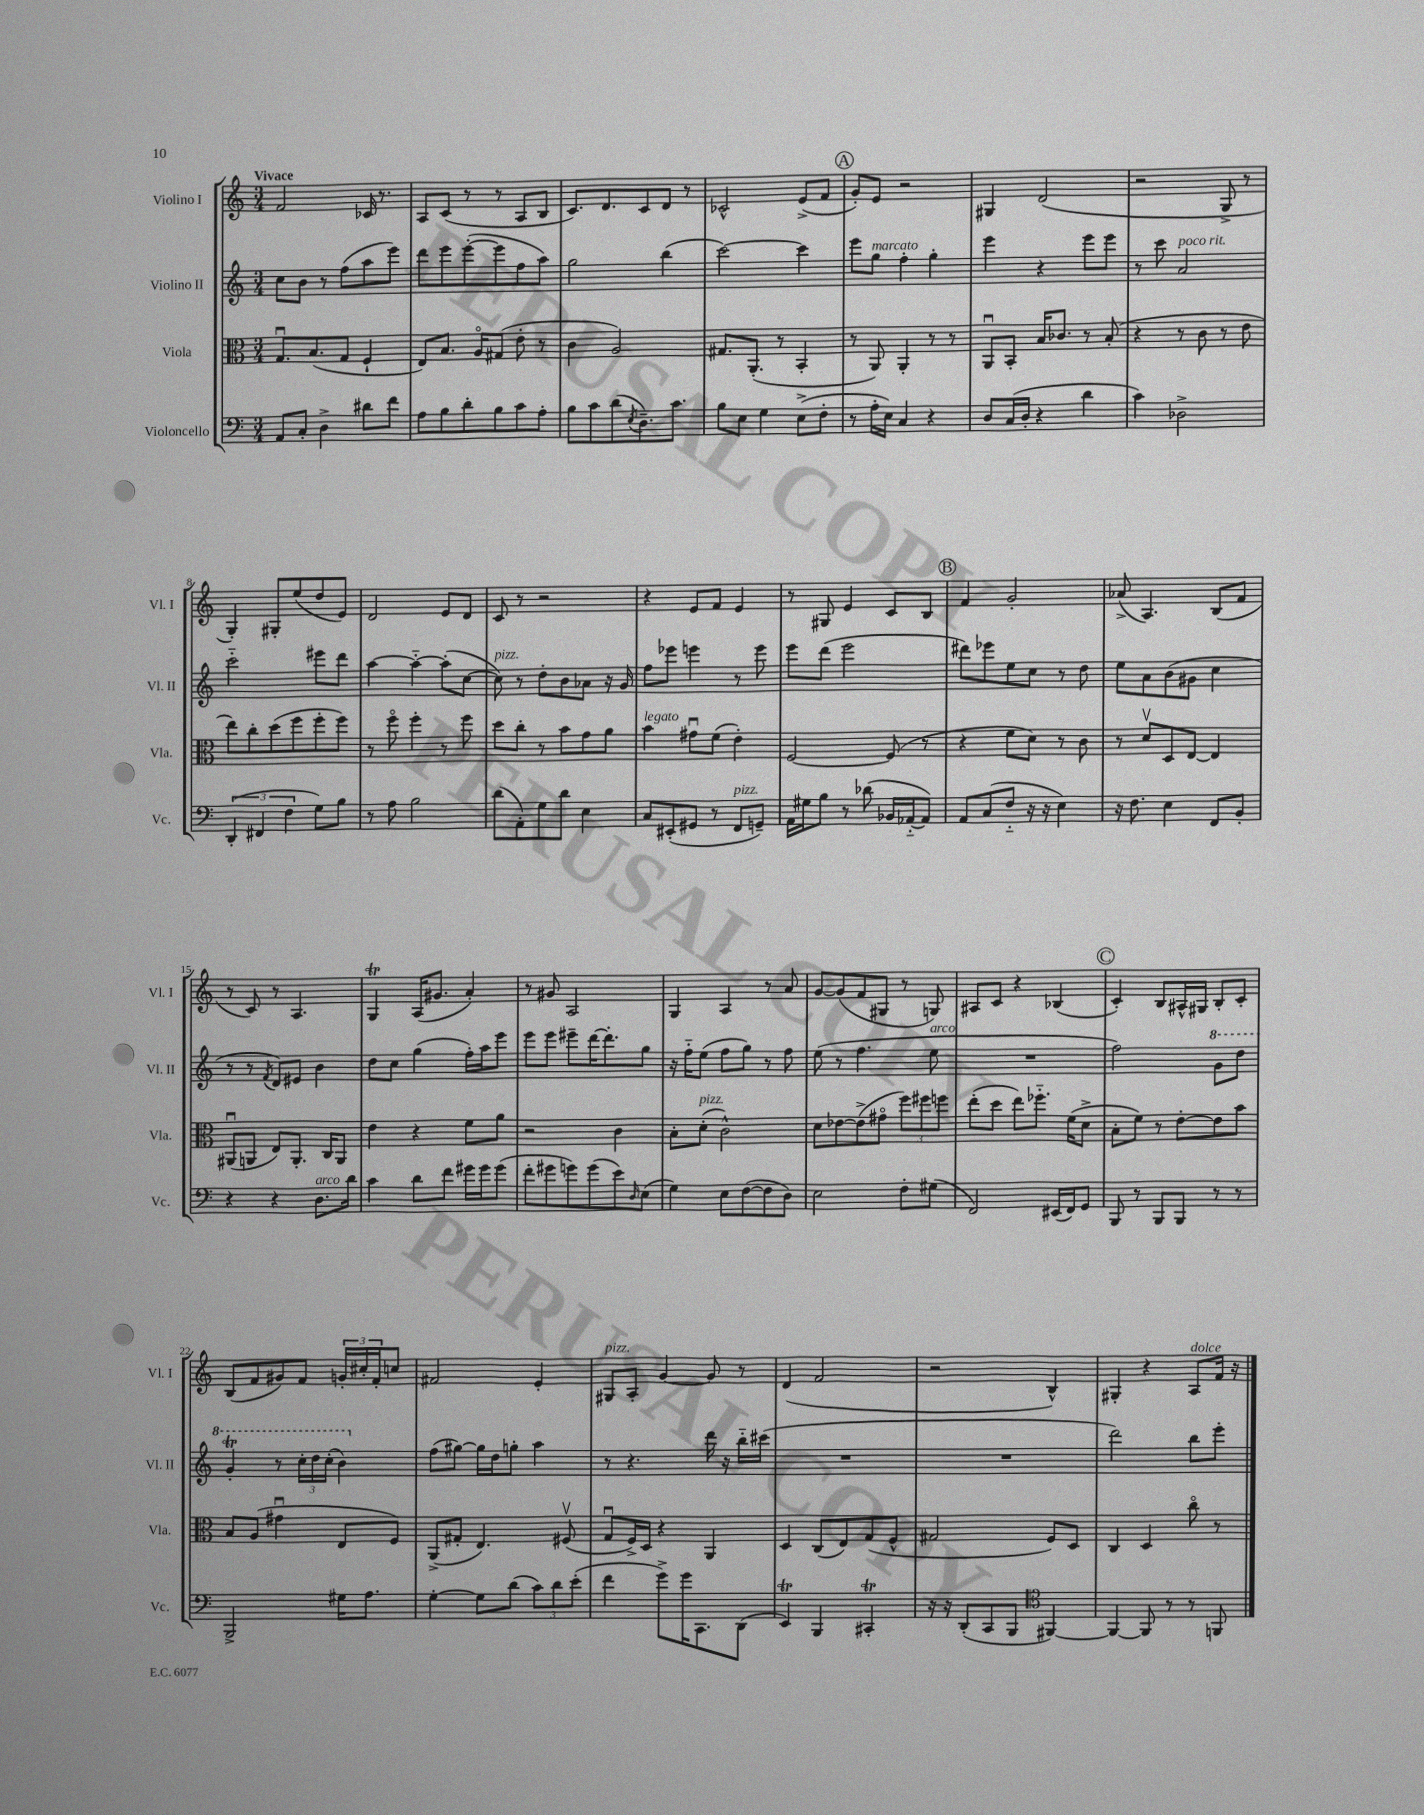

**kern	**kern	**kern	**kern
*part4	*part3	*part2	*part1
*staff4	*staff3	*staff2	*staff1
*I"Violoncello	*I"Viola	*I"Violino II	*I"Violino I
*I'Vc.	*I'Vla.	*I'Vl. II	*I'Vl. I
*clefF4	*clefC3	*clefG2	*clefG2
*k[]	*k[]	*k[]	*k[]
*M3/4	*M3/4	*M3/4	*M3/4
=1	=1	=1	=1
!	!	!	!LO:TX:a:B:t=Vivace
8AA/L	8.Gu/L	8cc\L	2f/
8C'/J	.	8b\J	.
.	(8.B/	.	.
4D^\	.	8r	.
.	8G/J	(8ff\L	.
8d#X\L	4F`/	8aa\	16c-X/
.	.	.	8.r
8f\J	.	8eee\J)	.
=2	=2	=2	=2
8A\L	8E/L)	8ddd\L	8A/L
8B\	8.B/J	8eee\	(8c/J
8d'\	.	([8eee'\	8r
.	16A/KL	.	.
8B\	(8G#X/J	8eee\]	8r
8c\	8e'\	8ff\	8A/L
8A'\J	8r	8aa\J)	8B/J
=3	=3	=3	=3
8B\L	4c\	2gg\	8.c/L)
8c\	.	.	.
.	.	.	8.d/
(8d\	2A/)	.	.
8qE/	.	.	.
8.D~\)	.	.	8c/
.	.	(4bb\	8d/J
8.c\J	.	.	.
.	.	.	8r
=4	=4	=4	=4
8B\L	8.G#X/L	[2ccc\)	2c-X^^/
8E\J	.	.	.
.	(8.AA'/J	.	.
4G\	.	.	.
.	8r	.	.
(8E^\L	4BB'/	4ccc\]	(8e^/L
8F'\J	.	.	8f/J
!!LO:REH:place=s1:t=A
=5	=5	=5	=5
8r	8r	8eee\L	8g'/L)
!	!	!LO:TX:a:i:t=marcato	!
16A'\LL	8AA/)	8gg\J	8e/J
16E\JJ)	.	.	.
4C/	4AA'/	4ff'\	2r
4r	8r	4gg'\	.
.	8r	.	.
=6	=6	=6	=6
8D/L	8AAu/L	4eee\	4G#X/
(16C/L	8BB'/J	.	.
16D'/JJ	.	.	.
4r	16B/KL	4r	(2d/
.	8.c-X/J	.	.
4d\	8r	8eee\L	.
.	(8B'/	8eee\J	.
=7	=7	=7	=7
4c\)	4r	8r	2r
.	.	8ccc\	.
!	!	!LO:TX:a:i:t=poco rit.	!
2D-X^\	8r	2a/	.
.	8c\	.	.
.	8r	.	8G^/
.	8e\	.	8r
!!LO:LB:g=z
=8	=8	=8	=8
(6DD'/	8ee\L)	2ccc\	4G'/)
.	8cc'\	.	.
6FF#X/	.	.	.
.	(8dd\	.	8G#X'/L
6F\	.	.	.
.	8ff\	.	(8ee/
8G\L)	8ff'\	8eee#X\L	8dd/
8B\J	8ff\J)	8ddd\J	8e/J)
=9	=9	=9	=9
8r	8r	[4aa\	2d/
8A\	8ff\	.	.
2B\	4ff'\	4aa\_	.
.	8r	(8aa'\L]	8e/L
.	8ff\	[8cc\J	8d/J
=10	=10	=10	=10
!	!	!LO:TX:a:i:t=pizz.	!
(8d\L	8dd\L	8cc\])	8c/
8AA'\)	8cc'\J	8r	8r
8G\	8r	8dd'\L	2r
8d\J	8b\L	8b\	.
4E\	8g\	8a-X\J	.
.	8a\J	16r	.
.	.	16g/	.
=11	=11	=11	=11
!	!LO:TX:a:i:t=legato	!	!
8C/L	4b\	8ff\L	4r
(8EE#X'/	.	8eee-X\J	.
8GG#X/J	8g#Xu\L	4eeen\	8e/L
8r	(8f\J	.	8f/J
!LO:TX:a:i:t=pizz.	!	!	!
8FF/L	4e'\)	8r	4e/
8GGn~/J)	.	8eee\	.
=12	=12	=12	=12
16AA\LL	[2F/	8eee\L	8r
16G#X\J	.	.	.
8B\J	.	(8ddd\J	8G#X/
8r	.	2eee\	4e/
(8d-X\	.	.	.
16BB-X/LL	(8F/]	.	8c/L
[16AA-X/J	.	.	.
8AA-/J])	8r	.	8B/J
!!LO:REH:place=s1:t=B
=13	=13	=13	=13
8AA/L	4r	8ddd#X\L)	4f/
(8C/	.	8eee-X\	.
8F/J	8f\L	8ee\	2g'/
16r	8d\J)	8cc\J	.
16r	.	.	.
4E\)	8r	8r	.
.	8c\	8dd\	.
=14	=14	=14	=14
16r	8r	8ee\L	(8a-X^/
8.F\	.	.	.
.	8dv/L	8a\	4.A/)
4E\	8D/	(8b\	.
.	[8E/J	8g#X\J	.
8FF/L	4E/]	4cc\	(8B/L
8BB'/J	.	.	8f/J
!!LO:LB:g=z
=15	=15	=15	=15
4r	(8AA#Xu/L	8r	8r
.	8AAn/J	8r	8c/)
.	.	8qf/	.
4r	8E/L)	8d/L)	8r
.	8.AA'/J	8e#X/J	4.A/
!LO:TX:a:i:t=arco	!	!	!
8.D\L	.	4b\	.
.	16C/KL	.	.
.	8AA/J	.	.
16d\Jk	.	.	.
=16	=16	=16	=16
4c\	4e\	8dd\L	4GT/
.	.	8cc\J	.
8d\L	4r	(4gg\	(16A/KL
.	.	.	8.g#X/J
8f\J	.	.	.
16g#X\LL	8f\L	16ff'\LL)	4a'/)
16g#\J	.	16aa\J	.
(8g#\J	8a\J	8eee\J	.
=17	=17	=17	=17
8f'\L	2r	8eee\L	8r
8g#X\	.	8eee\J	8g#X/
8gn\)	.	8eee#X~\L	2A/
(8g\	.	[16ddd\K	.
.	.	8.ddd'\]	.
8e\)	4c\	.	.
16qqD/	.	.	.
(8E\J	.	8gg\J	.
=18	=18	=18	=18
4G\)	8B'\L	16r	4G/
.	.	16ff\KL	.
!	!LO:TX:a:i:t=pizz.	!	!
.	(8d'\J	(8ee\J	.
8E\L	2c^^\)	8ff\L	4A/
([8F\	.	8gg\J)	.
8F\]	.	8r	8r
8D\J)	.	8ff\	8a/
=19	=19	=19	=19
2E\	8d\L	(8ee\	[8g/L
.	[8e-X\	8r	(8g/]
.	(8e-^\]	4.ff\	8f/
.	8g#X\J	.	8G#X/J
8F'\L	12ff\L)	.	8r
.	12ff#X\	.	.
!	!	!LO:TX:a:i:t=arco	!
(8G#X\J	.	8ee\	8Gn/)
.	12ffn\J	.	.
=20	=20	=20	=20
2FF/)	(8ee'\L	2.r	8A#X/L
.	8dd\J	.	8c/J
.	8ee\L)	.	4r
.	8.ff-X\J	.	.
(16EE#X/LL	.	.	(4B-X/
16FF/J)	(16f\KL	.	.
8GG/J	8d^\J	.	.
!!LO:REH:place=s1:t=C
=21	=21	=21	=21
8BBB/	8B'\L	2ff\)	4c'/)
8r	8f\J)	.	.
8BBB/L	8r	.	8B/L
8BBB/J	[8e'\L	.	16A#X^^/L
.	.	.	16G#X/JJ
*	*	*8va	*
8r	8e\]	8gg\L	8B'/L
8r	8b\J	8ddd\J	8c'/J
!!LO:LB:g=z
=22	=22	=22	=22
2BBB^/	8B/L	4ggT'/	(8B/L
.	(8A/J	.	8f/
.	4g#Xu\	8r	8g#X/)
.	.	24ccc'\LL	8f/J
.	.	24ddd\	.
.	.	(24ccc'\JJ	.
16G#X\KL	8E/L	4bb\)	24gn'/LL
.	.	.	24cc#X'/
8.A\J	.	.	.
.	.	.	24f'/J
.	8F/J)	.	8ccn/J
=23	=23	=23	=23
*	*	*X8va	*
[4G'\	(8AA^/L	(8ff\L	2f#X/
.	8G#X'/J	[8gg#X\J)	.
8G\L]	4.E/)	16gg#\LL]	.
.	.	16dd\J	.
(8d\J	.	8ggn'\J	.
12c\L)	.	4aa\	4e'/
12d\	.	.	.
.	(8F#Xv/	.	.
(12e'\J	.	.	.
=24	=24	=24	=24
!	!	!	!LO:TX:a:i:t=pizz.
4f\	8Gu/L	8r	8G#X/L
.	16F^/L)	4.r	8A'/J
.	16D/JJ	.	.
8g^\L)	4r	.	[4g/
16g\K	.	.	.
8.CC\	.	.	.
.	4AA/	16ddd\	8g/]
.	.	16r	.
(8DD\J	.	16bb\LL	8r
.	.	(16ccc#X\JJ	.
=25	=25	=25	=25
4EEt/)	4D/	2.r	(4d/
4BBB/	(8C/L	.	2f/
.	8E/)	.	.
4CC#Xt'/	(8G/	.	.
.	8F^^/J	.	.
=26	=26	=26	=26
16r	2G#X/	2.r	2r
16r	.	.	.
(8DD'/L	.	.	.
8CC/	.	.	.
8BBB/J	.	.	.
*clefC4	*	*	*
[4FF#X/)	8F/L)	.	4B^^/)
.	8D/J	.	.
=27	=27	=27	=27
4FF#/_	4C/	2ddd\)	4G#X'/
8FF#/]	4D/	.	4r
8r	.	.	.
!	!	!	!LO:TX:a:i:t=dolce
8r	8cc\	8bb\L	8A/L
8FFn/	8r	8eee'\J	16f/Jk
.	.	.	16r
==	==	==	==
*-	*-	*-	*-
